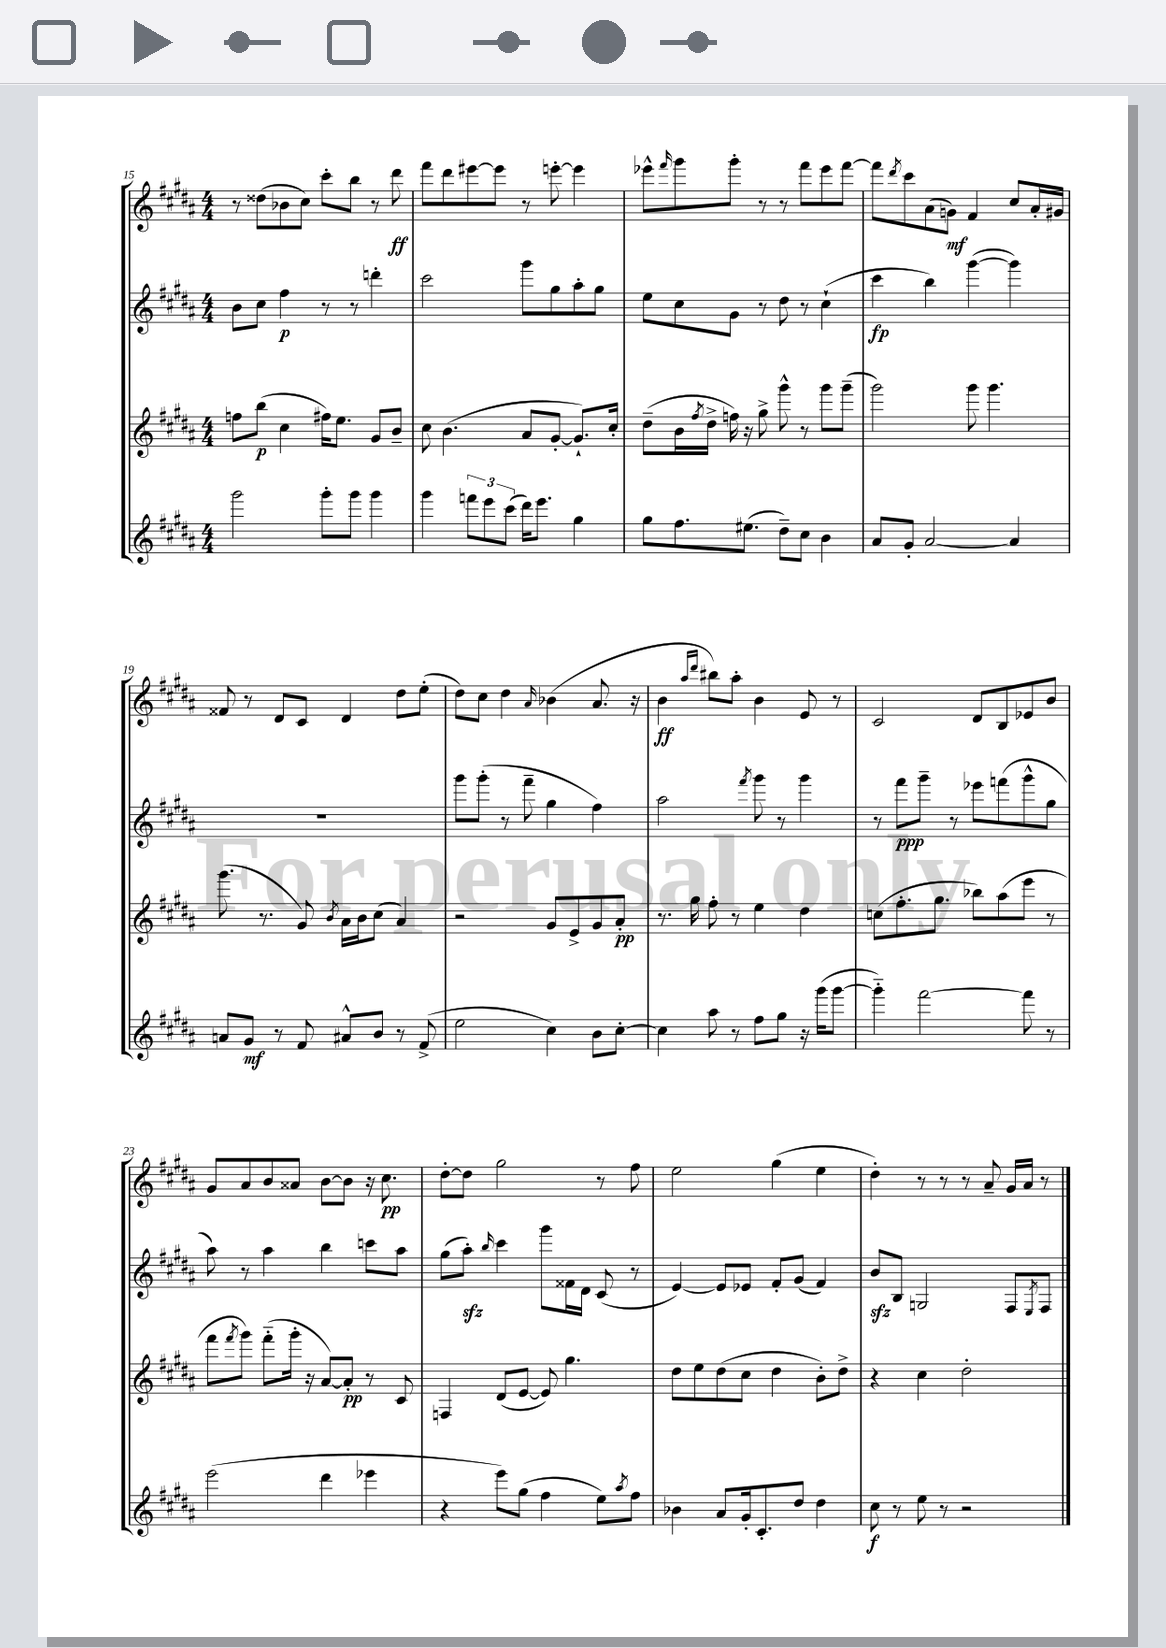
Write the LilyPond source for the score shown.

<<
\new StaffGroup <<
\new Staff = "s0" {
    \clef treble \key b \major \numericTimeSignature \time 4/4
    r8 disis''8( bes'8 cis''8) cis'''8-. b''8 r8 dis'''8\ff |
    fis'''8 dis'''8 eis'''8~ eis'''8 r8 e'''8~-. e'''4 |
    ees'''8-^ \grace { fis'''16 } gis'''8 gis'''8-. r8 r8 fis'''8 ees'''8 fis'''8~ |
    fis'''8 \acciaccatura { dis'''8 } cis'''8 ais'8( g'8\mf) fis'4 cis''8 ais'16-. gis'16 |
    fisis'8 r8 dis'8 cis'8 dis'4 dis''8 e''8-.( |
    dis''8) cis''8 dis''4 \grace { ais'16 } bes'4( ais'8. r16 |
    b'4\ff \grace { ais''16 dis'''16 } bis''8) ais''8-. b'4 e'8 r8 |
    cis'2 dis'8 b8 ees'8 b'8 |
    gis'8 ais'8 b'8 aisis'8 b'8~ b'8 r16 cis''8.\pp |
    dis''8~-. dis''8 gis''2 r8 fis''8 |
    e''2 gis''4( e''4 |
    dis''4-.) r8 r8 r8 ais'8-- gis'16 ais'16 r8 \bar "|." |
}
\new Staff = "s1" {
    \clef treble \key b \major \numericTimeSignature \time 4/4
    b'8 cis''8 fis''4\p r8 r8 d'''4-. |
    cis'''2 gis'''8 gis''8 ais''8-. gis''8 |
    e''8 cis''8 gis'8 r8 dis''8 r8 cis''4-!( |
    cis'''4\fp b''4) gis'''4~( gis'''4) |
    R1 |
    gis'''8 gis'''8-.( r8 fis'''8-- gis''4 fis''4) |
    ais''2 \acciaccatura { fis'''8 } gis'''8 r8 gis'''4 |
    r8 fis'''8\ppp gis'''8-- r8 ees'''8 f'''8( gis'''8-^ gis''8 |
    ais''8) r8 ais''4 b''4 c'''8 ais''8 |
    gis''8( ais''8-.\sfz) \grace { b''16 } cis'''4 gis'''8 fisis'16 dis'16 cis'8( r8 |
    e'4~) e'8 ees'8 fis'8-. gis'8( fis'4) |
    b'8\sfz b8 g2 fis8 \acciaccatura { e8 } fis8 \bar "|." |
}
\new Staff = "s2" {
    \clef treble \key b \major \numericTimeSignature \time 4/4
    f''8 b''8\p( cis''4 fis''16) e''8. gis'8 b'8-- |
    cis''8 b'4.( ais'8 gis'8~-. gis'8.-!) cis''16-. |
    dis''8--( b'16 \acciaccatura { fis''8 } dis''16-> f''16) r16 gis''8-> gis'''8-^ r8 gis'''8 gis'''8--( |
    gis'''2) gis'''8 gis'''4. |
    gis'''8.( r8. gis'8) \acciaccatura { b'8 } ais'16 b'16 cis''8( ais'4) |
    r2 gis'8 e'8-> gis'8 ais'8-.\pp |
    r8. gis''16 fis''8-. r8 e''4 dis''4 |
    c''8( fis''8.-. gis''8. bes''8) ais''8( e'''8 r8 |
    fis'''8 \acciaccatura { fis'''8 } gis'''8) fis'''8-_( gis'''16-. r16 ais'8~) ais'8-.\pp r8 cis'8 |
    f4 dis'8( e'8~ e'8) gis''4. |
    dis''8 e''8 dis''8( cis''8 dis''4 b'8-.) dis''8-> |
    r4 cis''4 dis''2-. \bar "|." |
}
\new Staff = "s3" {
    \clef treble \key b \major \numericTimeSignature \time 4/4
    gis'''2 gis'''8-. gis'''8 gis'''4 |
    gis'''4 \tuplet 3/2 { f'''8 e'''8 cis'''8( } dis'''16) e'''8. gis''4 |
    gis''8 fis''8. eis''8.( dis''8--) cis''8 b'4 |
    ais'8 gis'8-. ais'2~ ais'4 |
    a'8 gis'8\mf r8 fis'8 ais'8-^ b'8 r8 fis'8->( |
    e''2 cis''4) b'8 cis''8~-. |
    cis''4 ais''8 r8 fis''8 gis''8 r16 gis'''16( gis'''8~ |
    gis'''4-_) fis'''2~ fis'''8 r8 |
    e'''2( dis'''4 ees'''4 |
    r4 e'''8) gis''8( fis''4 e''8) \acciaccatura { ais''8 } fis''8 |
    bes'4 ais'8 gis'16-. cis'8.-. dis''8 dis''4 |
    cis''8\f r8 e''8 r8 r2 \bar "|." |
}
>>
>>
\layout { \context { \Score currentBarNumber = #15 } }
